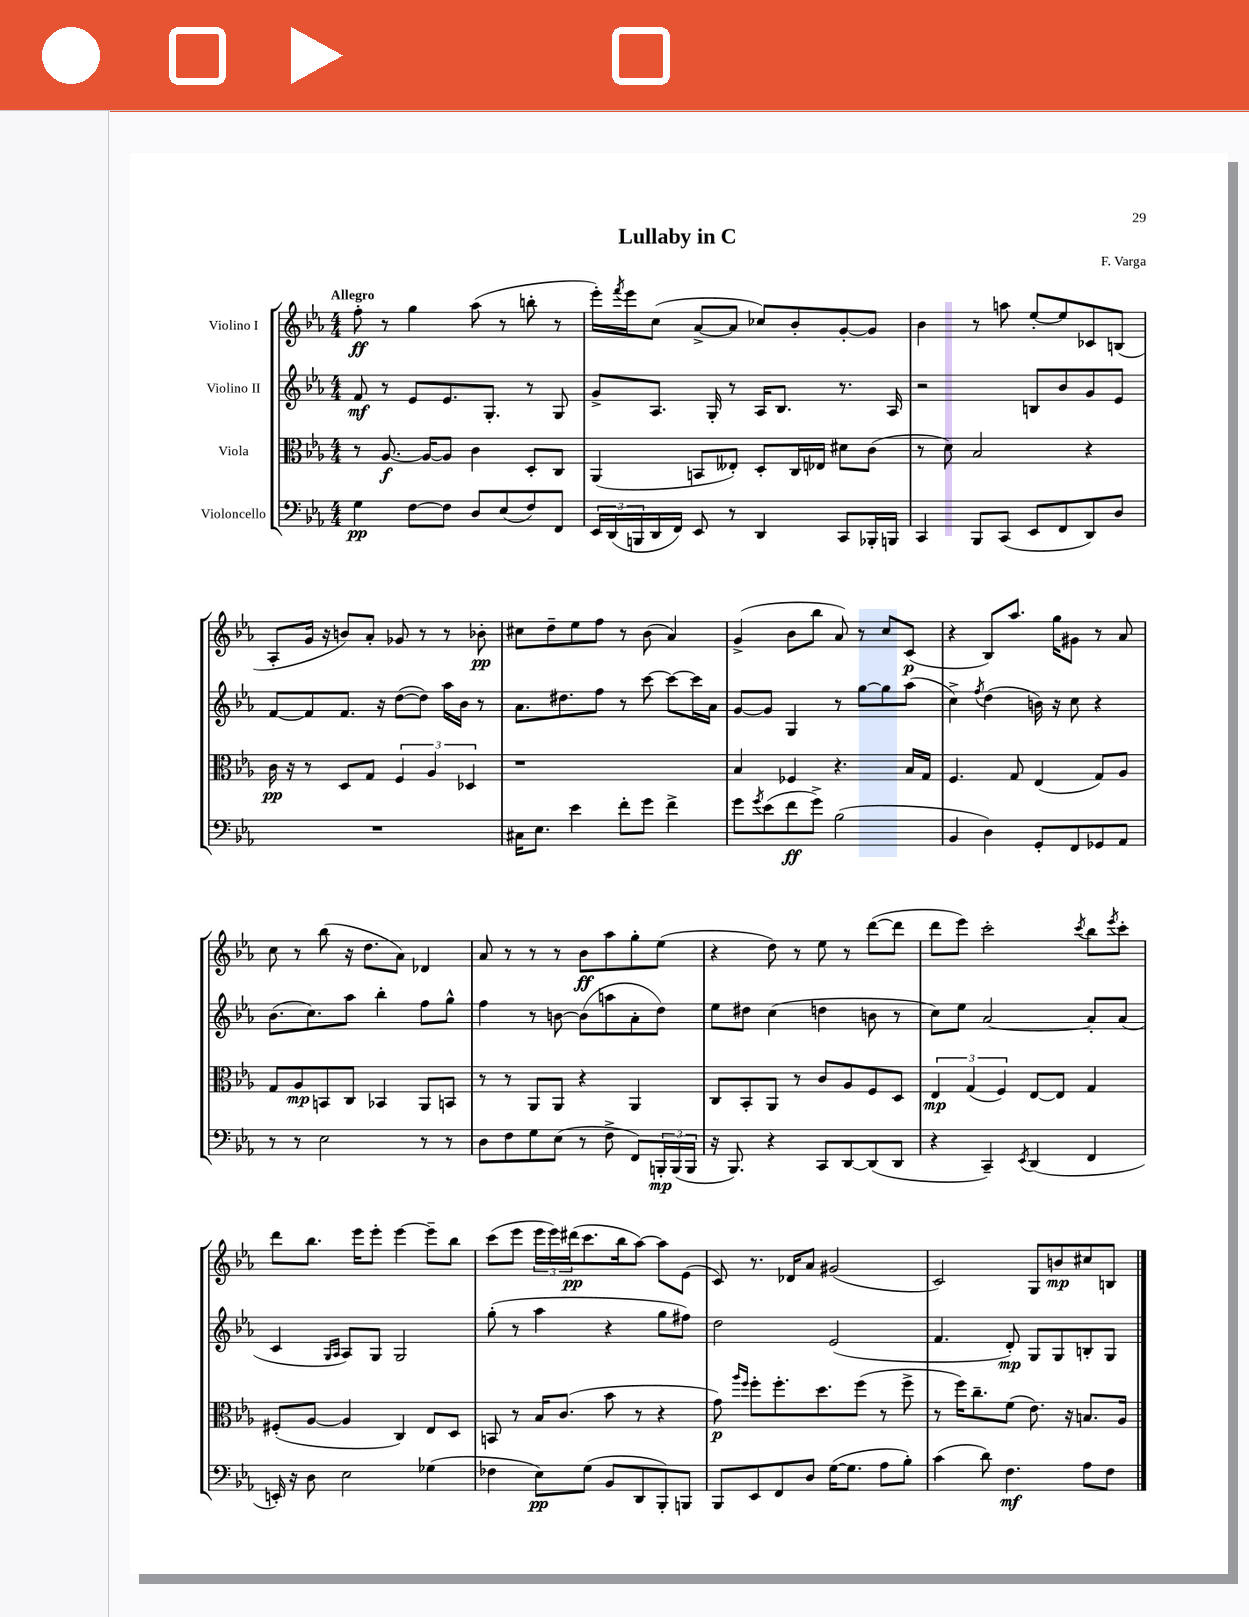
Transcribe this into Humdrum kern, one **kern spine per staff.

**kern	**kern	**kern	**kern
*staff4	*staff3	*staff2	*staff1
*clefF4	*clefC3	*clefG2	*clefG2
*k[b-e-a-]	*k[b-e-a-]	*k[b-e-a-]	*k[b-e-a-]
*M4/4	*M4/4	*M4/4	*M4/4
4G\	8r	8f/	8ff'\
.	[8.A-/	8r	8r
[8F\L	.	8e-/L	4gg\
.	16A-/_LK	.	.
8F\]J	8A-/]J	8.e-/	.
8D/L	4c\	.	(8aa-\
.	.	8.G'/J	.
(8E-/	.	.	8r
8F/)	8D'/L	8r	8bb'\
8FF/J	8C/J	8G/	8r
=	=	=	=
24EE-/LL	(4AA-/	8g^/L	16eee-'\LL)
(24DD/	.	.	.
.	.	.	8qfff/
.	.	.	16eee-\J
24BBB/	.	.	.
16DD/	.	8.A-/J	(8cc\J
16FF/JJ)	.	.	.
8EE-/	8BB/L	.	[8a-^/L
.	.	16G'/	.
8r	8E--'/J)	8r	8a-/]J
4DD/	8D'/L	16A-/LK	8cc-/L)
.	.	8.B-/J	.
.	16C/L	.	8b-'/
.	16E-/JJ	.	.
8CC/L	8d#\L	8.r	[8g'/
16BBB-'/L	(8c\J	.	8g/]J
16BBB/JJ	.	16A-/	.
=	=	=	=
4CC/	8r	2r	4b-\
.	8d\)	.	.
8BBB-/L	2B-/	.	8r
(8CC/J	.	.	8aa\
8EE-/L	.	8B/L	[8ee-'/L
8FF/	.	8b-/	8ee-/]
8DD/)	4r	8g/	8c-/
8D/J	.	8e-/J	(8B/J
=	=	=	=
1r	16c\	[8f/L	8A-'/L
.	16r	.	.
.	8r	8f/]	16g/Jk
.	.	.	16r
.	8D/L	8.f/J	8b/L)
.	8G/J	.	8a-'/J
.	.	16r	.
.	6F/	([8dd\L	8g-/
.	.	8dd\]J)	8r
.	6A-/	.	.
.	.	16aa-\LL	8r
.	.	16b-\JJ	.
.	6D-/	.	.
.	.	8r	8b-'\
=	=	=	=
16C#\LK	1r	8.a-\L	8cc#\L
8.E-\J	.	.	.
.	.	.	8dd~\
.	.	8.dd#\	.
4e-\	.	.	8ee-\
.	.	8ff\J	8ff\J
8f'\L	.	8r	8r
8g\J	.	[8ccc\	(8b-\
4f^\	.	8ccc\_L	4a-/)
.	.	16ccc\]L	.
.	.	16a-\JJ	.
=	=	=	=
8g\L	4B-/	[8g/L	(4g^/
8qg/	.	.	.
(8e-\	.	8g/]J	.
8f\	4F-/	4G/	8b-\L
8g^\J)	.	.	8bb-\J
(2B-\	4.r	8r	8a-/)
.	.	[8gg\L	8r
.	.	8gg\]	8cc/L
.	16B-/LL	(8aa-\J	(8c/J
.	16G/JJ	.	.
=	=	=	=
4BB-/	4.F/	4cc^\)	4r
.	.	8qff/	.
4D\)	.	(4dd\	8B-/L)
.	8G/	.	8.aa-/J
8GG'/L	(4E-/	16b\)	.
.	.	16r	16gg\LK
8FF/	.	8cc\	8g#\J
8GG-/	8G/L)	4r	8r
8AA-/J	8A-/J	.	8a-/
=	=	=	=
8r	8G/L	(8.b-\L	8cc\
8r	8A-/	.	8r
.	.	8.cc\)	.
2E-\	8BB/	.	(8bb-\
.	8C/J	8aa-\J	16r
.	.	.	8.dd\L
.	4BB-/	4bb-'\	.
.	.	.	8a-\J)
8r	8AA-/L	8ff\L	4d-/
8r	8BB/J	8gg^^\J	.
=	=	=	=
8D\L	8r	4ff\	8a-/
8F\	8r	.	8r
8G\	8AA-/L	8r	8r
(8E-\J	8AA-/J	[8b\	8r
8r	4r	(8b\]L	8b-\L
8F^\	.	8aa\	8aa-\
8FF/L)	4AA-/	8a-'\	8gg'\
24BBB'/L	.	8dd\J)	(8ee-\J
(24BBB/	.	.	.
24BBB/JJ	.	.	.
=	=	=	=
16r	8C/L	8ee-\L	4r
8.BBB-/)	.	.	.
.	8BB-'/	8dd#\J	.
4r	8AA-/J	(4cc\	8dd\)
.	8r	.	8r
8CC/L	8c/L	4dd\	8ee-\
[8DD/	8A-/	.	8r
(8DD/]	8F/	8b\	([8ddd\L
8DD/J	8D/J	8r	8ddd\]J
=	=	=	=
4r	6E-/	8cc\L)	8ddd\L
.	.	8ee-\J	8eee-\J)
.	(6G/	.	.
4CC~/)	.	[2a-/	2ccc'\
.	6F/)	.	.
8qEE-/	.	.	.
(4DD/	[8E-/L	.	.
.	8E-/]J	.	.
.	.	.	8qccc/
4FF/	4G/	8a-'/]L	8bb-\L
.	.	.	8qeee-/
.	.	(8a-/J	8ccc'\J
=	=	=	=
16EE'/)	(8F#'/L	4c/	8ddd\L
16r	.	.	.
8D\	[8A-/J	.	8.bb-\J
.	.	16qqG/LL	.
.	.	16qqA-/JJ	.
2E-\	4A-/]	8A-/L)	.
.	.	.	16eee-\LK
.	.	8G/J	8eee-'\J
.	4C/)	2G/	[4eee-\
(4G-\	8E-/L	.	8eee-~\]L
.	8D/J	.	8bb-\J
=	=	=	=
4F-\	8BB/	(8gg'\	(8ccc\L
.	8r	8r	8eee-\J
8E-\L)	16B-/LK	4aa-\	24eee-\LL
.	.	.	24eee-\)
.	(8.c/J	.	.
.	.	.	(24ddd#\J
(8G\J	.	.	8.ccc\
8BB-/L	8b-\	4r	.
.	.	.	16bb-\k
8DD/	8r	.	[8aa-\J)
8BBB-'/)	4r	8gg\L	8aa-\]L
8BBB/J	.	8ff#\J)	(8e-\J
=	=	=	=
8BBB-/L	8g\)	2dd\	8c/)
.	16qqaa-/LL	.	.
.	16qqff/JJ	.	.
8EE-/	8ff'\L	.	8.r
8FF/	8.ff'\	.	.
.	.	.	16d-/LK
8D/J	.	.	8a-/J
.	8.dd\	.	.
([16G\LK	.	(2e-/	(2g#/
8.G\]J	.	.	.
.	(8ff\J	.	.
8A-\L	8r	.	.
8B-'\J)	8ff^\	.	.
=	=	=	=
(4c\	8r	4.f/	2c/)
.	16ff\LK)	.	.
.	8.cc~\	.	.
8d\)	.	.	.
4.F\	(8f\J	8d'/)	.
.	8.e-\)	8G/L	8G/L
.	.	8G/	8b/
.	16r	.	.
8A-\L	8.B/L	8B'/	8cc#/
8F\J	.	8G/J	8B/J
.	16A-/Jk	.	.
==	==	==	==
*-	*-	*-	*-
